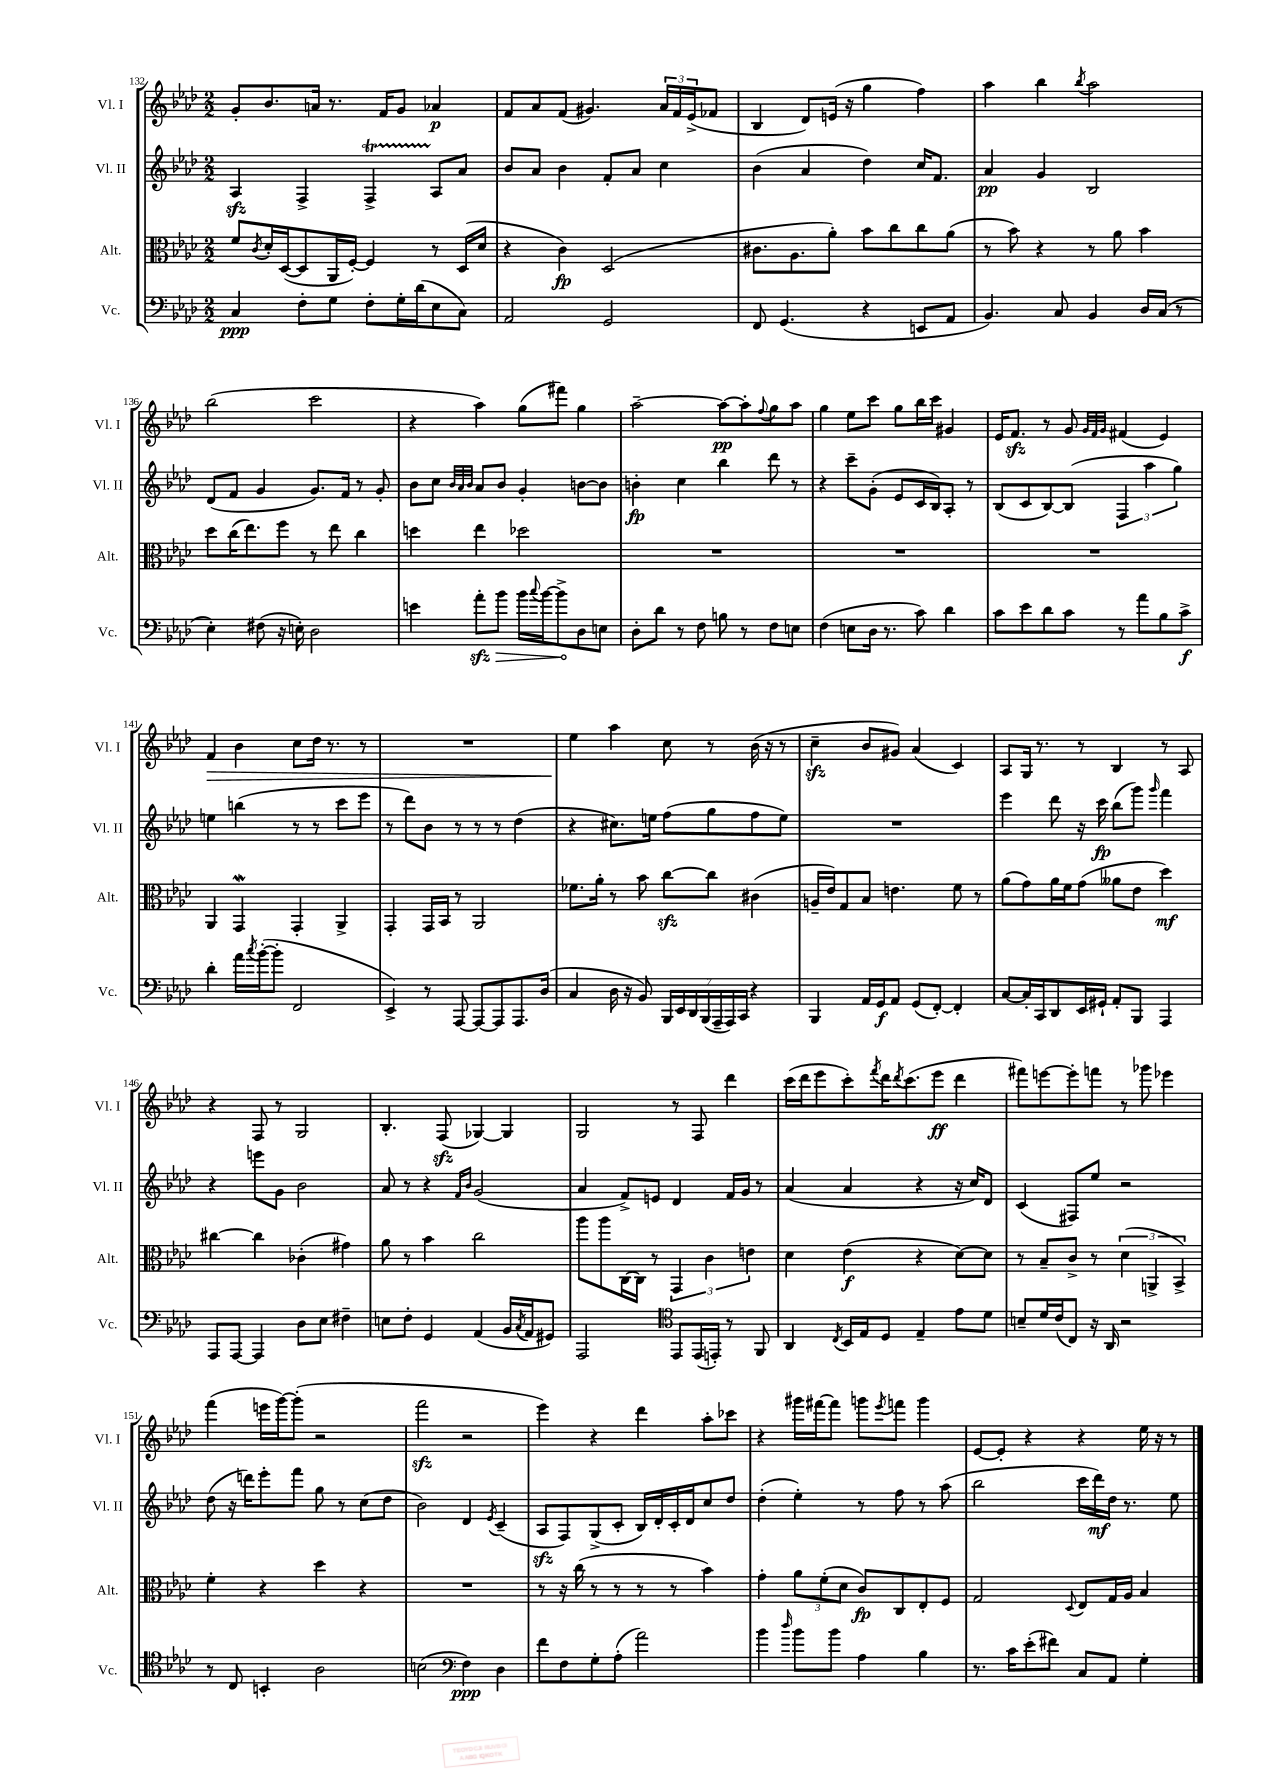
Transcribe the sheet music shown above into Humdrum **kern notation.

**kern	**dynam	**kern	**dynam	**kern	**dynam	**kern	**dynam
*part4	*part4	*part3	*part3	*part2	*part2	*part1	*part1
*staff4	*staff4	*staff3	*staff3	*staff2	*staff2	*staff1	*staff1
*I"Vc.	*	*I"Alt.	*	*I"Vl. II	*	*I"Vl. I	*
*I'Vc.	*	*I'Alt.	*	*I'Vl. II	*	*I'Vl. I	*
*clefF4	*	*clefC3	*	*clefG2	*	*clefG2	*
*k[b-e-a-d-]	*	*k[b-e-a-d-]	*	*k[b-e-a-d-]	*	*k[b-e-a-d-]	*
*M2/2	*	*M2/2	*	*M2/2	*	*M2/2	*
=132	=132	=132	=132	=132	=132	=132	=132
4C/	ppp	8f/L	.	4A-zz/	.	8g'/L	.
.	.	8qc/	.	.	.	.	.
.	.	16d-'/L	.	.	.	8.b-/	.
.	.	([16D-/J	.	.	.	.	.
8F'\L	.	8D-/]	.	4F^/	.	.	.
.	.	.	.	.	.	16an/Jk	.
8G\J	.	16AA-/L	.	.	.	8.r	.
.	.	[16F'/JJ)	.	.	.	.	.
8F'\L	.	4F/]	.	4FT^/	.	.	.
.	.	.	.	.	.	16f/KL	.
16G'\L	.	.	.	.	.	8g/J	.
(16d-\J	.	.	.	.	.	.	.
8E-\	.	8r	.	8A-/L	.	4a-X/	p
8C\J)	.	(16D-/LL	.	8a-/J	.	.	.
.	.	16d-/JJ	.	.	.	.	.
=133	=133	=133	=133	=133	=133	=133	=133
2AA-/	.	4r	.	8b-/L	.	8f/L	.
.	.	.	.	8a-/J	.	8a-/	.
.	.	4c\)	fp	4b-\	.	(8f/J	.
.	.	.	.	.	.	4.g#X/)	.
2GG/	.	(2D-/	.	8f'/L	.	.	.
.	.	.	.	8a-/J	.	.	.
.	.	.	.	4cc\	.	24a-/LL	.
.	.	.	.	.	.	24f/	.
.	.	.	.	.	.	(24e-^/J	.
.	.	.	.	.	.	8f-X/J	.
=134	=134	=134	=134	=134	=134	=134	=134
8FF/	.	8.c#X\L	.	(4b-\	.	4B-/	.
(4.GG/	.	.	.	.	.	.	.
.	.	8.A-\	.	.	.	.	.
.	.	.	.	4a-/	.	8d-/L)	.
.	.	8a-'\J)	.	.	.	(16en/Jk	.
.	.	.	.	.	.	16r	.
4r	.	8b-\L	.	4dd-\)	.	4gg\	.
.	.	8cc\	.	.	.	.	.
8EEn/L	.	8cc\	.	16cc/KL	.	4ff\)	.
.	.	.	.	8.f/J	.	.	.
8AA-/J	.	(8a-\J	.	.	.	.	.
=135	=135	=135	=135	=135	=135	=135	=135
4.BB-/)	.	8r	.	4a-/	pp	4aa-\	.
.	.	8b-\)	.	.	.	.	.
.	.	4r	.	4g/	.	4bb-\	.
8C/	.	.	.	.	.	.	.
.	.	.	.	.	.	8qbb-/	.
4BB-/	.	8r	.	2B-/	.	2aa-\	.
.	.	8a-\	.	.	.	.	.
16D-/LL	.	4b-\	.	.	.	.	.
(16C/JJ	.	.	.	.	.	.	.
8r	.	.	.	.	.	.	.
!!LO:LB:g=z
=136	=136	=136	=136	=136	=136	=136	=136
4E-'\)	.	8dd-\L	.	(8d-/L	.	(2bb-\	.
.	.	(16cc\K	.	8f/J	.	.	.
.	.	8.ee-\)	.	.	.	.	.
(8F#X\	.	.	.	4g/	.	.	.
16r	.	8ff\J	.	.	.	.	.
16En'\)	.	.	.	.	.	.	.
2D-\	.	8r	.	8.g/L)	.	2ccc\	.
.	.	8ee-\	.	.	.	.	.
.	.	.	.	16f/Jk	.	.	.
.	.	4cc\	.	8r	.	.	.
.	.	.	.	8g'/	.	.	.
=137	=137	=137	=137	=137	=137	=137	=137
4en\	.	4ddn\	.	8b-\L	.	4r	.
.	.	.	.	8cc\J	.	.	.
.	.	.	.	32qqb-/LLL	.	.	.
.	.	.	.	32qqa-/	.	.	.
.	.	.	.	32qqb-/JJJ	.	.	.
!	!LO:HP:b	!	!	!	!	!	!
8a-zz'\L	>	4ee-\	.	8a-/L	.	4aa-\)	.
8b-\J	.	.	.	8b-/J	.	.	.
16b-\LL	.	2dd-X\	.	4g'/	.	(8gg\L	.
8qqcc/	.	.	.	.	.	.	.
[16b-\J	.	.	.	.	.	.	.
8b-^\]	.	.	.	.	.	8fff#X\J)	.
8D-\	]	.	.	[8bn\L	.	4gg\	.
8En\J	.	.	.	8b\J]	.	.	.
=138	=138	=138	=138	=138	=138	=138	=138
8D-'\L	.	1r	.	4bn'\	fp	[2aa-~\	.
8d-\J	.	.	.	.	.	.	.
8r	.	.	.	4cc\	.	.	.
8F\	.	.	.	.	.	.	.
8Bn\	.	.	.	4bb-\	.	8aa-\L_	pp
8r	.	.	.	.	.	8aa-'\]	.
.	.	.	.	.	.	8qqff/	.
8F\L	.	.	.	8ddd-\	.	8gg\	.
8En\J	.	.	.	8r	.	8aa-\J	.
=139	=139	=139	=139	=139	=139	=139	=139
(4F\	.	1r	.	4r	.	4gg\	.
8En\L	.	.	.	8ccc~\L	.	8ee-\L	.
16D-\Jk	.	.	.	(8g'\J	.	8ccc\J	.
8.r	.	.	.	.	.	.	.
.	.	.	.	8e-/L	.	8gg\L	.
8c\)	.	.	.	16c/L	.	16bb-\L	.
.	.	.	.	16B-/J)	.	16ccc\JJ	.
4d-\	.	.	.	8A-'/J	.	4g#X/	.
.	.	.	.	8r	.	.	.
=140	=140	=140	=140	=140	=140	=140	=140
8c\L	.	1r	.	(8B-/L	.	16e-/KL	.
.	.	.	.	.	.	8.fzz/J	.
8e-\	.	.	.	8c/	.	.	.
8d-\	.	.	.	[8B-/)	.	8r	.
8c\J	.	.	.	(8B-/J]	.	8g/	.
.	.	.	.	.	.	32qqg/LLL	.
.	.	.	.	.	.	32qqf/	.
.	.	.	.	.	.	32qqg/JJJ	.
8r	.	.	.	6F/	.	(4f#X/	.
8a-\L	.	.	.	.	.	.	.
.	.	.	.	6aa-\	.	.	.
8B-\	.	.	.	.	.	4e-/)	.
.	.	.	.	6gg\)	.	.	.
8c^\J	f	.	.	.	.	.	.
!!LO:LB:g=z
=141	=141	=141	=141	=141	=141	=141	=141
!	!	!	!	!	!	!	!LO:HP:b
4d-'\	.	4AA-/	.	4een\	.	4f/	>
16a-\LL	.	4GGW/	.	(4bbn\	.	4b-\	.
8qcc/	.	.	.	.	.	.	.
([16b-'\J	.	.	.	.	.	.	.
8b-'\J]	.	.	.	.	.	.	.
2FF/	.	4GG'/	.	8r	.	8cc\L	.
.	.	.	.	8r	.	16dd-\Jk	.
.	.	.	.	.	.	8.r	.
.	.	4AA-^/	.	8ccc\L	.	.	.
.	.	.	.	8eee-\J	.	8r	.
=142	=142	=142	=142	=142	=142	=142	=142
4EE-^/)	.	4GG'/	.	8r	.	1r	.
.	.	.	.	8ddd-\L)	.	.	.
8r	.	16GG/LL	.	8b-\J	.	.	.
.	.	16BB-/JJ	.	.	.	.	.
[8AAA-/	.	8r	.	8r	.	.	.
8AAA-/L_	.	2AA-/	.	8r	.	.	.
8AAA-/]	.	.	.	8r	.	.	.
8.AAA-/	.	.	.	(4dd-\	.	.	.
(16D-/Jk	.	.	.	.	.	.	.
=143	=143	=143	=143	=143	=143	=143	=143
4C/	.	8.f-X\L	.	4r	.	4ee-\	.
.	.	16a-'\Jk	.	.	.	.	.
16D-\	.	8r	.	8.cc#X\L)	.	4aa-\	]
16r	.	.	.	.	.	.	.
8BB-/)	.	8b-\	.	.	.	.	.
.	.	.	.	16een\Jk	.	.	.
28BBB-/LL	.	[8cczz\L	.	(8ff\L	.	8cc\	.
28EE-/	.	.	.	.	.	.	.
28DD-/	.	.	.	.	.	.	.
(28BBB-/	.	.	.	.	.	.	.
.	.	8cc\J]	.	8gg\	.	8r	.
28AAA-~/	.	.	.	.	.	.	.
28AAA-/)	.	.	.	.	.	.	.
28CC/JJ	.	.	.	.	.	.	.
4r	.	(4c#X\	.	8ff\	.	(16b-\	.
.	.	.	.	.	.	16r	.
.	.	.	.	8ee\J)	.	8r	.
=144	=144	=144	=144	=144	=144	=144	=144
4BBB-/	.	16An~/LL	.	1r	.	4cczz~\	.
.	.	16e-/J)	.	.	.	.	.
.	.	8G/	.	.	.	.	.
16AA-/LL	.	8B-/J	.	.	.	8b-/L	.
16GG/J	f	.	.	.	.	.	.
8AA-/J	.	4.en\	.	.	.	8g#X/J)	.
(8GG/L	.	.	.	.	.	(4a-/	.
[8FF'/J)	.	.	.	.	.	.	.
4FF'/]	.	8f\	.	.	.	4c/)	.
.	.	8r	.	.	.	.	.
=145	=145	=145	=145	=145	=145	=145	=145
[8C/L	.	(8a-\L	.	4eee-\	.	8A-/L	.
16C'/L]	.	8g\)	.	.	.	16G/Jk	.
16CC/J	.	.	.	.	.	8.r	.
8DD-/	.	16a-\L	.	8ddd-\	.	.	.
.	.	16f\J	.	.	.	.	.
16EE-/L	.	(8g\J	.	16r	.	8r	.
16GG#X`/JJ	.	.	.	16ccc\	fp	.	.
8AA-'/L	.	8a--X\L	.	(8bb-\L	.	4B-/	.
8BBB-/J	.	8e-\J	.	8ggg\J)	.	.	.
.	.	.	.	16qqggg/	.	.	.
4AAA-/	.	4dd-\)	mf	4fff\	.	8r	.
.	.	.	.	.	.	8A-/	.
!!LO:LB:g=z
=146	=146	=146	=146	=146	=146	=146	=146
8AAA-/L	.	[4cc#X\	.	4r	.	4r	.
[8AAA-/J	.	.	.	.	.	.	.
4AAA-/]	.	4cc#\]	.	8eeen\L	.	8F/	.
.	.	.	.	8g\J	.	8r	.
8D-\L	.	(4c-X'\	.	2b-\	.	2G/	.
8E-\J	.	.	.	.	.	.	.
4F#X~\	.	4g#X\)	.	.	.	.	.
=147	=147	=147	=147	=147	=147	=147	=147
8En\L	.	8a-\	.	8a-/	.	4.B-'/	.
8F'\J	.	8r	.	8r	.	.	.
4GG/	.	4b-\	.	4r	.	.	.
.	.	.	.	.	.	(8Fzz/	.
.	.	.	.	16qqf/LL	.	.	.
.	.	.	.	16qqb-/JJ	.	.	.
(4AA-/	.	2cc\	.	(2g/	.	[4G-X/)	.
16BB-/LL	.	.	.	.	.	4G-/]	.
8qC/	.	.	.	.	.	.	.
16AA-/J	.	.	.	.	.	.	.
8GG#X/J)	.	.	.	.	.	.	.
=148	=148	=148	=148	=148	=148	=148	=148
2AAA-/	.	8aa-\L	.	4a-/	.	2G/	.
.	.	8aa-\	.	.	.	.	.
.	.	[16C\L	.	8f^/L)	.	.	.
.	.	16C\JJ]	.	.	.	.	.
.	.	8r	.	8en/J	.	.	.
*clefC4	*	*	*	*	*	*	*
8EE-/L	.	6GG/	.	4d-/	.	8r	.
(16EE-/L	.	.	.	.	.	8F/	.
.	.	6c\	.	.	.	.	.
16EEn'/JJ)	.	.	.	.	.	.	.
8r	.	.	.	16f/LL	.	4ddd-\	.
.	.	.	.	16g/JJ	.	.	.
.	.	6en\	.	.	.	.	.
8FF/	.	.	.	8r	.	.	.
=149	=149	=149	=149	=149	=149	=149	=149
4AA-/	.	4d-\	.	(4a-/	.	(16ccc\LL	.
.	.	.	.	.	.	16ddd-\J	.
.	.	.	.	.	.	8eee-\	.
8qC/	.	.	.	.	.	.	.
16BB-/LL	.	(4e-\	f	4a-/	.	8ccc'\)	.
16E-/J	.	.	.	.	.	.	.
.	.	.	.	.	.	8qfff/	.
8D-/J	.	.	.	.	.	16ddd-\K	.
.	.	.	.	.	.	8qddd-/	.
.	.	.	.	.	.	(8.ccc\	.
4E-~/	.	4r	.	4r	.	.	.
.	.	.	.	.	.	8eee-\J	ff
8e-\L	.	[8d-\L)	.	16r	.	4ddd-\	.
.	.	.	.	16cc/KL)	.	.	.
8d-\J	.	8d-\J]	.	8d-/J	.	.	.
=150	=150	=150	=150	=150	=150	=150	=150
8Bn~/L	.	8r	.	(4c/	.	8fff#X\L)	.
16d-/L	.	8B-~/L	.	.	.	[8eeen\	.
(16c/J	.	.	.	.	.	.	.
8C/J)	.	8c^/J	.	8F#X/L)	.	8eee'\]	.
16r	.	8r	.	8ee-/J	.	8fffn\J	.
16AA-/	.	.	.	.	.	.	.
2r	.	(6d-\	.	2r	.	8r	.
.	.	.	.	.	.	8ggg-X\	.
.	.	6AAn^/	.	.	.	.	.
.	.	.	.	.	.	4eee-X\	.
.	.	6BB-^/)	.	.	.	.	.
!!LO:LB:g=z
=151	=151	=151	=151	=151	=151	=151	=151
8r	.	4f'\	.	(8dd-\	.	(4fff\	.
8C/	.	.	.	16r	.	.	.
.	.	.	.	16dddn\KL)	.	.	.
4BBn'/	.	4r	.	8eee-'\	.	16eeen\LL	.
.	.	.	.	.	.	[16ggg\J)	.
.	.	.	.	8fff\J	.	(8ggg'\J]	.
2A-\	.	4dd-\	.	8gg\	.	2r	.
.	.	.	.	8r	.	.	.
.	.	4r	.	(8cc\L	.	.	.
.	.	.	.	8dd-\J	.	.	.
=152	=152	=152	=152	=152	=152	=152	=152
(2Bn\	.	1r	.	2b-\)	.	2fffzz\	.
*clefF4	*	*	*	*	*	*	*
4F\)	ppp	.	.	4d-/	.	2r	.
.	.	.	.	8qe-/	.	.	.
4D-\	.	.	.	(4c~/	.	.	.
=153	=153	=153	=153	=153	=153	=153	=153
8f\L	.	8r	.	8A-zz/L	.	4eee-\)	.
8F\	.	16r	.	8F/)	.	.	.
.	.	(16cc\	.	.	.	.	.
8G'\	.	8r	.	(8G^/	.	4r	.
(8A-'\J	.	8r	.	8c'/J	.	.	.
2a-\)	.	8r	.	16B-/LL)	.	4ddd-\	.
.	.	.	.	16d-'/	.	.	.
.	.	8r	.	16c'/	.	.	.
.	.	.	.	16d-/J	.	.	.
.	.	4b-\)	.	8cc/	.	8aa-'\L	.
.	.	.	.	8dd-/J	.	8ccc-X\J	.
=154	=154	=154	=154	=154	=154	=154	=154
4b-\	.	4g'\	.	(4dd-'\	.	4r	.
16qqdd-/	.	.	.	.	.	.	.
8b-\L	.	12a-\L	.	4ee-'\)	.	16ggg#X\LL	.
.	.	.	.	.	.	[16fff#X\J	.
.	.	(12f'\	.	.	.	.	.
8b-\J	.	.	.	.	.	8fff#\J]	.
.	.	12d-\J	.	.	.	.	.
4A-\	.	8c/L)	fp	8r	.	8gggn\L	.
.	.	.	.	.	.	8qeee-/	.
.	.	8C/	.	8ff\	.	8fffn\J	.
4B-\	.	8E-'/	.	8r	.	4ggg\	.
.	.	8F/J	.	(8aa-\	.	.	.
=155	=155	=155	=155	=155	=155	=155	=155
8.r	.	2G/	.	2bb-\	.	[8e-/L	.
.	.	.	.	.	.	8e-'/J]	.
16c\KL	.	.	.	.	.	.	.
(8e-'\	.	.	.	.	.	4r	.
8f#X\J)	.	.	.	.	.	.	.
.	.	8qqD-/	.	.	.	.	.
8C/L	.	8E-/L	.	16ccc\LL	.	4r	.
.	.	.	.	16ddd-\)	mf	.	.
8AA-/J	.	16G/L	.	16dd-\JJ	.	.	.
.	.	16A-/JJ	.	8.r	.	.	.
4G'\	.	4B-/	.	.	.	16ee-\	.
.	.	.	.	.	.	16r	.
.	.	.	.	8ee-\	.	8r	.
==	==	==	==	==	==	==	==
*-	*-	*-	*-	*-	*-	*-	*-
